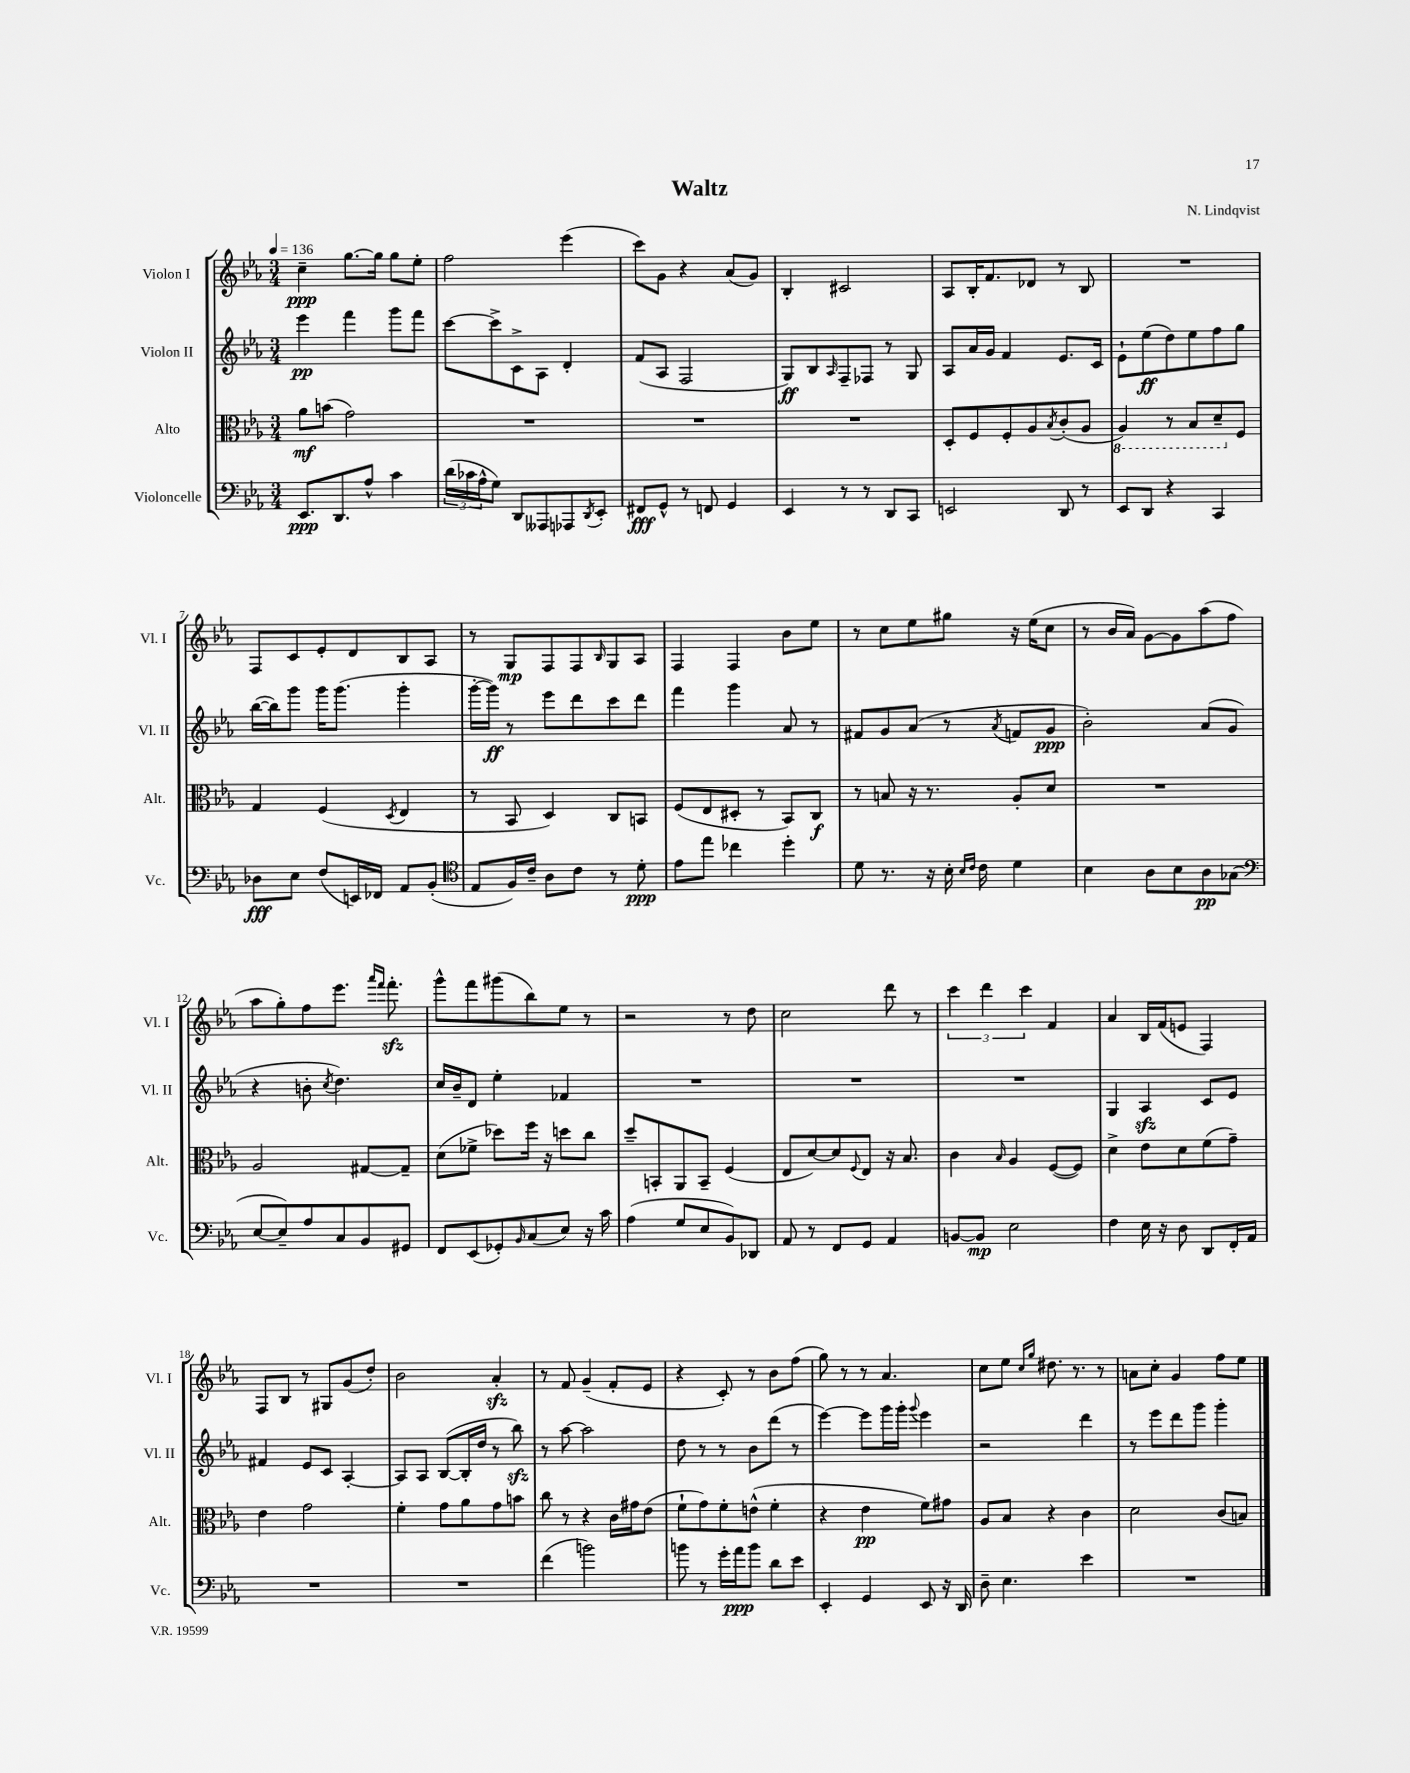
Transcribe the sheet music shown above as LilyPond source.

\header { title = "Waltz" composer = "N. Lindqvist" }
<<
\new StaffGroup <<
\new Staff = "s0" \with { instrumentName = "Violon I" shortInstrumentName = "Vl. I" } {
    \clef treble \key ees \major \numericTimeSignature \time 3/4 \tempo 4 = 136
    c''4--\ppp g''8.~ g''16 g''8 ees''8-. |
    f''2 ees'''4( |
    c'''8) g'8 r4 aes'8( g'8) |
    bes4-. cis'2 |
    aes8 bes16-. f'8. des'8 r8 bes8 |
    R2. |
    f8 c'8 ees'8-. d'8 bes8 aes8 |
    r8 g8\mp f8 f8 \grace { bes16 } g8 aes8 |
    f4 f4 bes'8 ees''8 |
    r8 c''8 ees''8 gis''8 r16 ees''16( c''8 |
    r8 bes'16 aes'16) g'8~ g'8 aes''8( f''8 |
    aes''8 g''8-.) f''8 ees'''8. \grace { aes'''16 f'''16 } f'''8.-.\sfz |
    g'''8-^ f'''8 gis'''8( bes''8) ees''8 r8 |
    r2 r8 d''8 |
    c''2 d'''8 r8 |
    \tuplet 3/2 { c'''4 d'''4 c'''4 } f'4 |
    aes'4 bes16 f'16( e'8 f4) |
    f8 bes8 r8 gis8 g'8( d''8-.) |
    bes'2 aes'4-.\sfz |
    r8 f'8 g'4--( f'8-. ees'8 |
    r4 c'8-.) r8 bes'8 f''8( |
    g''8) r8 r8 aes'4. |
    c''8 ees''8 \grace { c''16 g''16 } dis''8. r8. r8 |
    a'8 c''8-. g'4 f''8 ees''8 \bar "|." |
}
\new Staff = "s1" \with { instrumentName = "Violon II" shortInstrumentName = "Vl. II" } {
    \clef treble \key ees \major \numericTimeSignature \time 3/4
    ees'''4\pp f'''4 g'''8 f'''8 |
    c'''8~ c'''8-> c'8-> aes8 d'4-. |
    f'8( aes8 f2 |
    g8\ff) bes8 \grace { aes16 } f8-- fes8 r8 g8 |
    aes8 aes'16 g'16 f'4 ees'8. c'16 |
    ees'8-! ees''8\ff( d''8) ees''8 f''8 g''8 |
    bes''16~( bes''16) g'''8 g'''16 g'''8.( g'''4-. |
    g'''16~-. g'''16\ff) r8 ees'''8 d'''8 c'''8 d'''8 |
    f'''4 g'''4 aes'8 r8 |
    fis'8 g'8 aes'8( r8 \acciaccatura { aes'8 } f'8 g'8\ppp |
    bes'2-.) aes'8( g'8 |
    r4 b'8-. \acciaccatura { c''8 } d''4.) |
    c''16 bes'16-- d'8 ees''4-. fes'4 |
    R2. |
    R2. |
    R2. |
    g4 aes4\sfz c'8 ees'8 |
    fis'4 ees'8 c'8 aes4~-. |
    aes8 aes8 bes8~( bes16-. d''16 r8 bes''8\sfz) |
    r8 aes''8~ aes''2 |
    d''8 r8 r8 bes'8 d'''8( r8 |
    ees'''4~) ees'''8 g'''16 g'''16-. \appoggiatura { g'''8 } ees'''4 |
    r2 d'''4 |
    r8 ees'''8 d'''8 g'''8 g'''4-. \bar "|." |
}
\new Staff = "s2" \with { instrumentName = "Alto" shortInstrumentName = "Alt." } {
    \clef alto \key ees \major \numericTimeSignature \time 3/4
    aes'8\mf b'8( g'2) |
    R2. |
    R2. |
    R2. |
    d8-. f8 f8-. aes8 \acciaccatura { bes8 } c'8-.( aes8 |
    \ottava #-1 aes,4) r8 bes,8 d8-- \ottava #0 f8 |
    g4 f4( \acciaccatura { d8 } ees4 |
    r8 bes,8 d4) c8 b,8 |
    f8( ees8 dis8-. r8 bes,8) c8\f |
    r8 b8 r16 r8. aes8-. d'8 |
    R2. |
    aes2 gis8~ gis8-- |
    d'8( fes'8-> des''8) f''16 r16 d''8 c''8 |
    d''8-- b,8-. aes,8 b,8-- f4( |
    ees8 d'8~) d'8 \appoggiatura { f8 } ees8 r16 bes8. |
    c'4 \grace { bes16 } aes4 f8~( f8) |
    d'4-> ees'8 d'8 f'8( g'8--) |
    ees'4 g'2 |
    f'4-. g'8 aes'8 g'8 b'8 |
    c''8 r8 r4 c'16 gis'16 ees'8( |
    f'8-! g'8) f'8-. e'8-^( f'4-. |
    r4 ees'4\pp f'8) gis'8 |
    aes8 bes8 r4 c'4 |
    d'2 c'8( b8) \bar "|." |
}
\new Staff = "s3" \with { instrumentName = "Violoncelle" shortInstrumentName = "Vc." } {
    \clef bass \key ees \major \numericTimeSignature \time 3/4
    ees,8.\ppp d,8. aes8-^ c'4 |
    \tuplet 3/2 { d'16( ces'16 aes16-^ } g8) d,8 aeses,,8 aes,,8 \acciaccatura { d,8 } ees,8-. |
    fis,8\fff g,8-^ r8 f,8 g,4 |
    ees,4 r8 r8 d,8 c,8 |
    e,2 d,8 r8 |
    ees,8 d,8 r4 c,4 |
    des8\fff ees8 f8( e,16) fes,16 aes,8 bes,8-.( |
    \clef tenor ees8 f16) c'16-- aes8 c'8 r8 d'8-.\ppp |
    ees'8 ees''8 ces''4 d''4-. |
    d'8 r8. r16 bes16-. \grace { bes16 c'16 } c'16 d'4 |
    bes4 aes8 bes8 aes8\pp ges8( |
    \clef bass ees8~ ees8--) aes8 c8 bes,8 gis,8 |
    f,8 ees,8( ges,8-.) \grace { bes,16 } c8( ees8) r16 c'16 |
    aes4( g8 ees8 bes,8) des,8 |
    aes,8 r8 f,8 g,8 aes,4 |
    b,8~ b,8\mp ees2 |
    f4 ees16 r16 d8 d,8 f,16-. aes,16 |
    R2. |
    R2. |
    f'4( b'2) |
    b'8 r8 g'16-. aes'16\ppp b'8 d'8 ees'8 |
    ees,4-. g,4 ees,8 r16 d,16 |
    d8-- ees4. ees'4 |
    R2. \bar "|." |
}
>>
>>
